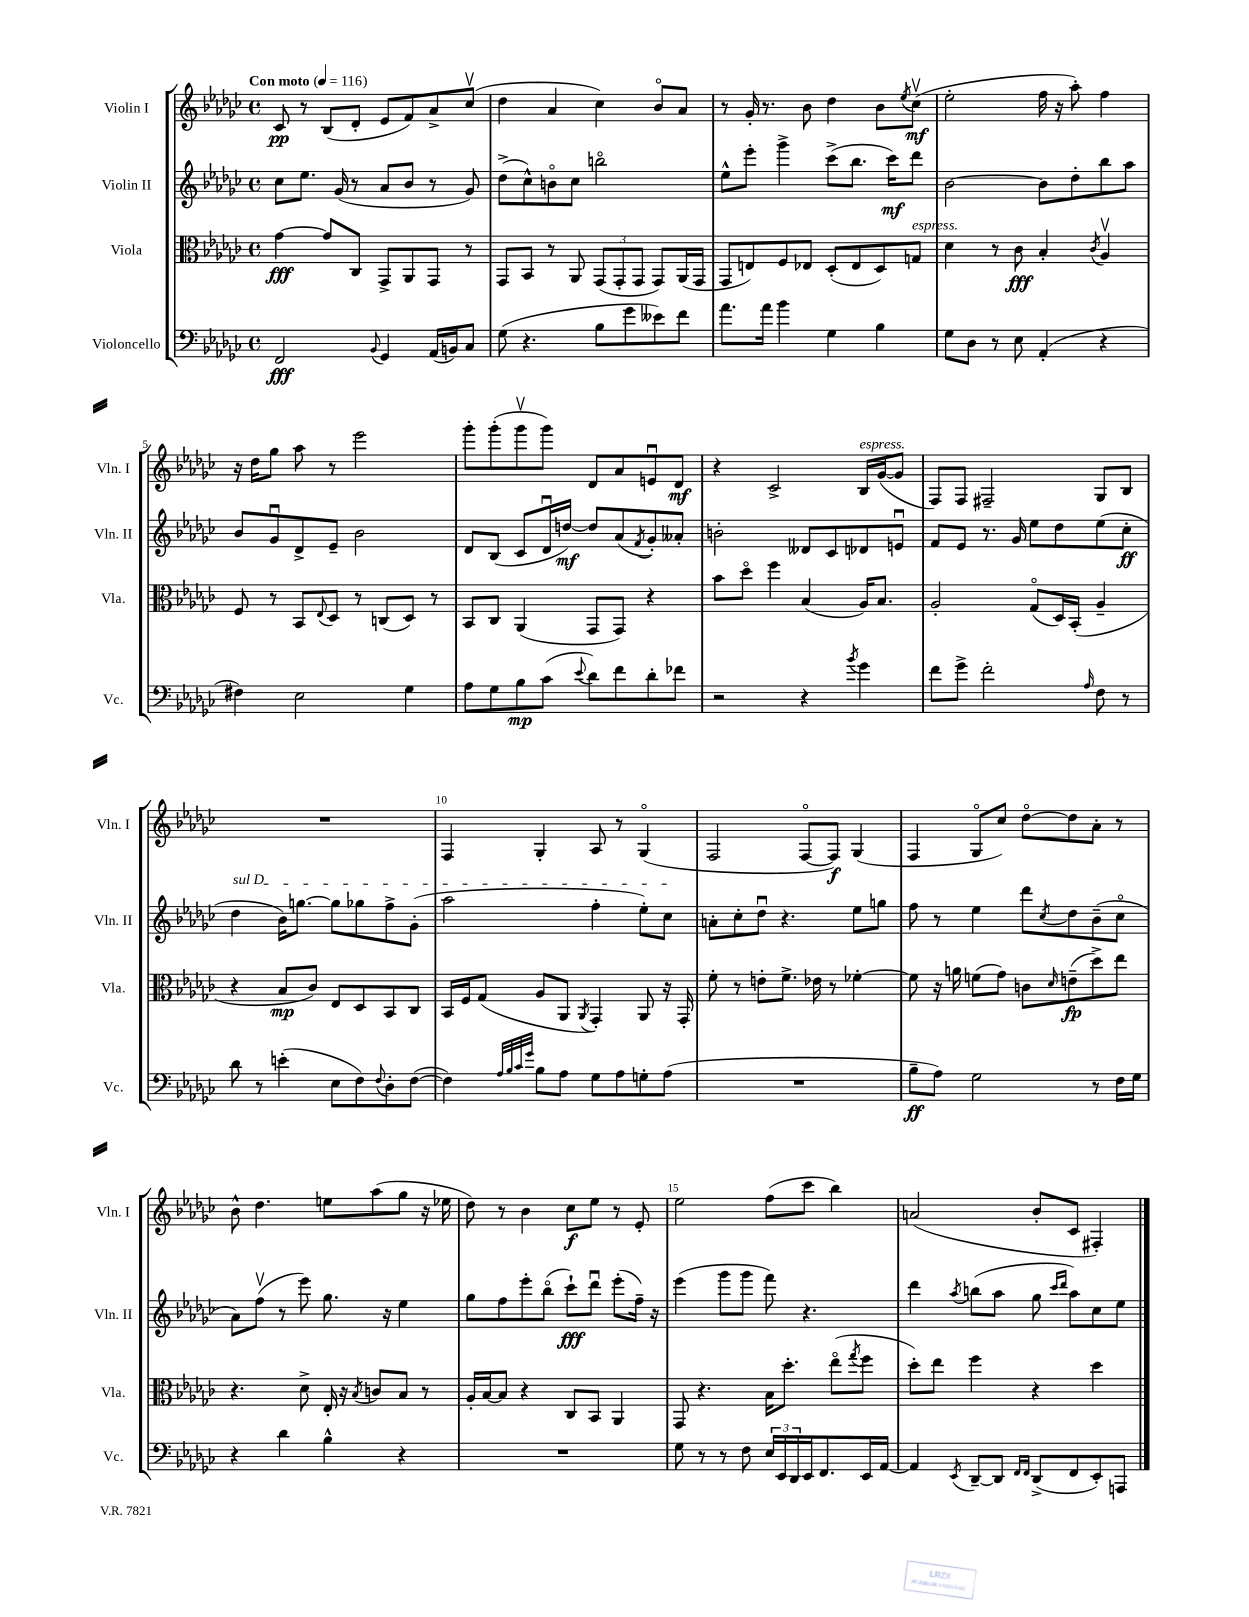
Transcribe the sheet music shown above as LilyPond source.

<<
\new StaffGroup <<
\new Staff = "s0" \with { instrumentName = "Violin I" shortInstrumentName = "Vln. I" } {
    \clef treble \key ges \major \defaultTimeSignature \time 4/4 \tempo "Con moto" 4 = 116
    ces'8\pp r8 bes8( des'8-. ees'8 f'8) aes'8-> ces''8\upbow( |
    des''4 aes'4 ces''4) bes'8\flageolet aes'8 |
    r8 ges'16-. r8. bes'8 des''4 bes'8 \acciaccatura { ees''8 } ces''8\upbow\mf( |
    ees''2-. f''16 r16 aes''8-.) f''4 |
    r16 des''16 ges''8 aes''8 r8 ees'''2 |
    ges'''8-. ges'''8-.( ges'''8\upbow ges'''8) des'8 aes'8 e'8\downbow des'8\mf |
    r4 ces'2-> bes16^\markup { \italic "espress." } ges'16~( ges'8 |
    f8) f8 fis2-- ges8 bes8 |
    R1 |
    f4 ges4-. aes8 r8 ges4\flageolet( |
    f2 f8~\flageolet f8\f) ges4( |
    f4 ges8\flageolet ces''8) des''8~\flageolet des''8 aes'8-. r8 |
    bes'8-^ des''4. e''8 aes''8( ges''8 r16 ees''16 |
    des''8) r8 bes'4 ces''8\f ees''8 r8 ees'8-. |
    ees''2 f''8( ces'''8 bes''4) |
    a'2( bes'8-. ces'8 fis4-.) \bar "|." |
}
\new Staff = "s1" \with { instrumentName = "Violin II" shortInstrumentName = "Vln. II" } {
    \clef treble \key ges \major \defaultTimeSignature \time 4/4
    ces''8 ees''8. ges'16( r8 aes'8 bes'8 r8 ges'8) |
    des''8->( ces''8-^) b'8\flageolet ces''8 b''2\flageolet |
    ees''8-^ ees'''8-. ges'''4-> ces'''8->( bes''8. ces'''16\mf) des'''8 |
    bes'2~ bes'8 des''8-. bes''8 aes''8 |
    bes'8 ges'8\downbow des'8-> ees'8-- bes'2 |
    des'8 bes8( ces'8 des'16\downbow d''16~\mf) d''8 aes'8( \acciaccatura { f'8 } ges'8-.) aeses'8-. |
    b'2-. deses'8 ces'8 des'8 e'8\downbow |
    f'8 ees'8 r8. ges'16 ees''8 des''8 ees''8( ces''8-.\ff |
    \once \override TextSpanner.bound-details.left.text = \markup { \italic "sul D" } des''4\startTextSpan bes'16) g''8.~ g''8 ges''8 f''8-> ges'8-.( |
    aes''2 f''4-. ees''8-.) ces''8\stopTextSpan |
    a'8-. ces''8-. des''8\downbow r4. ees''8 g''8 |
    f''8 r8 ees''4 des'''8 \acciaccatura { ces''8 } des''8 bes'8--( ces''8\flageolet |
    aes'8) f''8\upbow( r8 ees'''8) ges''8. r16 ees''4 |
    ges''8 f''8 ees'''8-. bes''8\flageolet( ces'''8-!\fff) des'''8\downbow ees'''8-.( f''16--) r16 |
    ees'''4( ges'''8 ges'''8 f'''8) r4. |
    des'''4 \acciaccatura { aes''8 } b''8( aes''8 ges''8 \grace { ces'''16 des'''16 } aes''8) ces''8 ees''8 \bar "|." |
}
\new Staff = "s2" \with { instrumentName = "Viola" shortInstrumentName = "Vla." } {
    \clef alto \key ges \major \defaultTimeSignature \time 4/4
    ges'4~\fff ges'8 ces8 ges,8-> aes,8 ges,8 r8 |
    ges,8 bes,8 r8 aes,8 \tuplet 3/2 { ges,8( ges,8-. ges,8 } ges,8) aes,16( ges,16 |
    ges,8 e8) f8 ees8 des8-.( ees8 des8) g8^\markup { \italic "espress." } |
    des'4 r8 ces'8\fff bes4-. \acciaccatura { ces'8 } aes4\upbow |
    f8 r8 bes,8 \appoggiatura { ees8 } des8 r8 c8( des8) r8 |
    bes,8 ces8 aes,4( ges,8 ges,8) r4 |
    bes'8 des''8\flageolet f''4 bes4( aes16) bes8. |
    aes2-. ges8\flageolet( des16) bes,16-.( aes4-- |
    r4 bes8\mp ces'8) ees8 des8 bes,8 ces8 |
    bes,16 f16 ges8( aes8 aes,8 \acciaccatura { aes,8 } ges,4-.) aes,8 r16 ges,16-. |
    f'8-. r8 e'8-. f'8.-> ees'16 r8 fes'4~-. |
    fes'8 r16 a'16 f'8( ges'8) c'8 \grace { des'16 } e'8--\fp( des''8->) ees''8 |
    r4. des'8-> ees16-. r16 \acciaccatura { bes8 } c'8 bes8 r8 |
    aes16-. bes16~ bes8 r4 ces8 bes,8 aes,4 |
    ges,8 r4. bes16 des''8.-. ees''8\flageolet( \acciaccatura { ges''8 } f''8 |
    des''8-.) ees''8 f''4 r4 des''4 \bar "|." |
}
\new Staff = "s3" \with { instrumentName = "Violoncello" shortInstrumentName = "Vc." } {
    \clef bass \key ges \major \defaultTimeSignature \time 4/4
    f,2\fff \appoggiatura { bes,8 } ges,4 aes,16( b,16) ces8 |
    ges8( r4. bes8 ges'8 eeses'8) f'8 |
    aes'8. aes'16 bes'4 ges4 bes4 |
    ges8 des8 r8 ees8 aes,4-.( r4 |
    fis4) ees2 ges4 |
    aes8 ges8 bes8\mp ces'8( \appoggiatura { ees'8 } des'8) f'8 des'8-. fes'8 |
    r2 r4 \acciaccatura { bes'8 } ges'4 |
    f'8 ges'8-> f'2-. \grace { aes16 } f8 r8 |
    des'8 r8 e'4-.( ees8 f8) \appoggiatura { f8 } des8-. f8~( |
    f4) \grace { aes32 bes32 ces'32 ges'32 } bes8 aes8 ges8 aes8 g8-. aes8( |
    R1 |
    bes8--\ff aes8) ges2 r8 f16 ges16 |
    r4 des'4 bes4-^ r4 |
    R1 |
    ges8 r8 r8 f8 \tuplet 3/2 { ees16 ees,16 des,16 } ees,16 f,8. ees,16 aes,16~ |
    aes,4 \acciaccatura { ees,8 } des,8~-- des,8 \grace { f,16 f,16 } des,8->( f,8 ees,8-.) a,,8 \bar "|." |
}
>>
>>
\layout { \context { \Score \override BarNumber.break-visibility = ##(#f #t #t) barNumberVisibility = #(every-nth-bar-number-visible 5) } }
